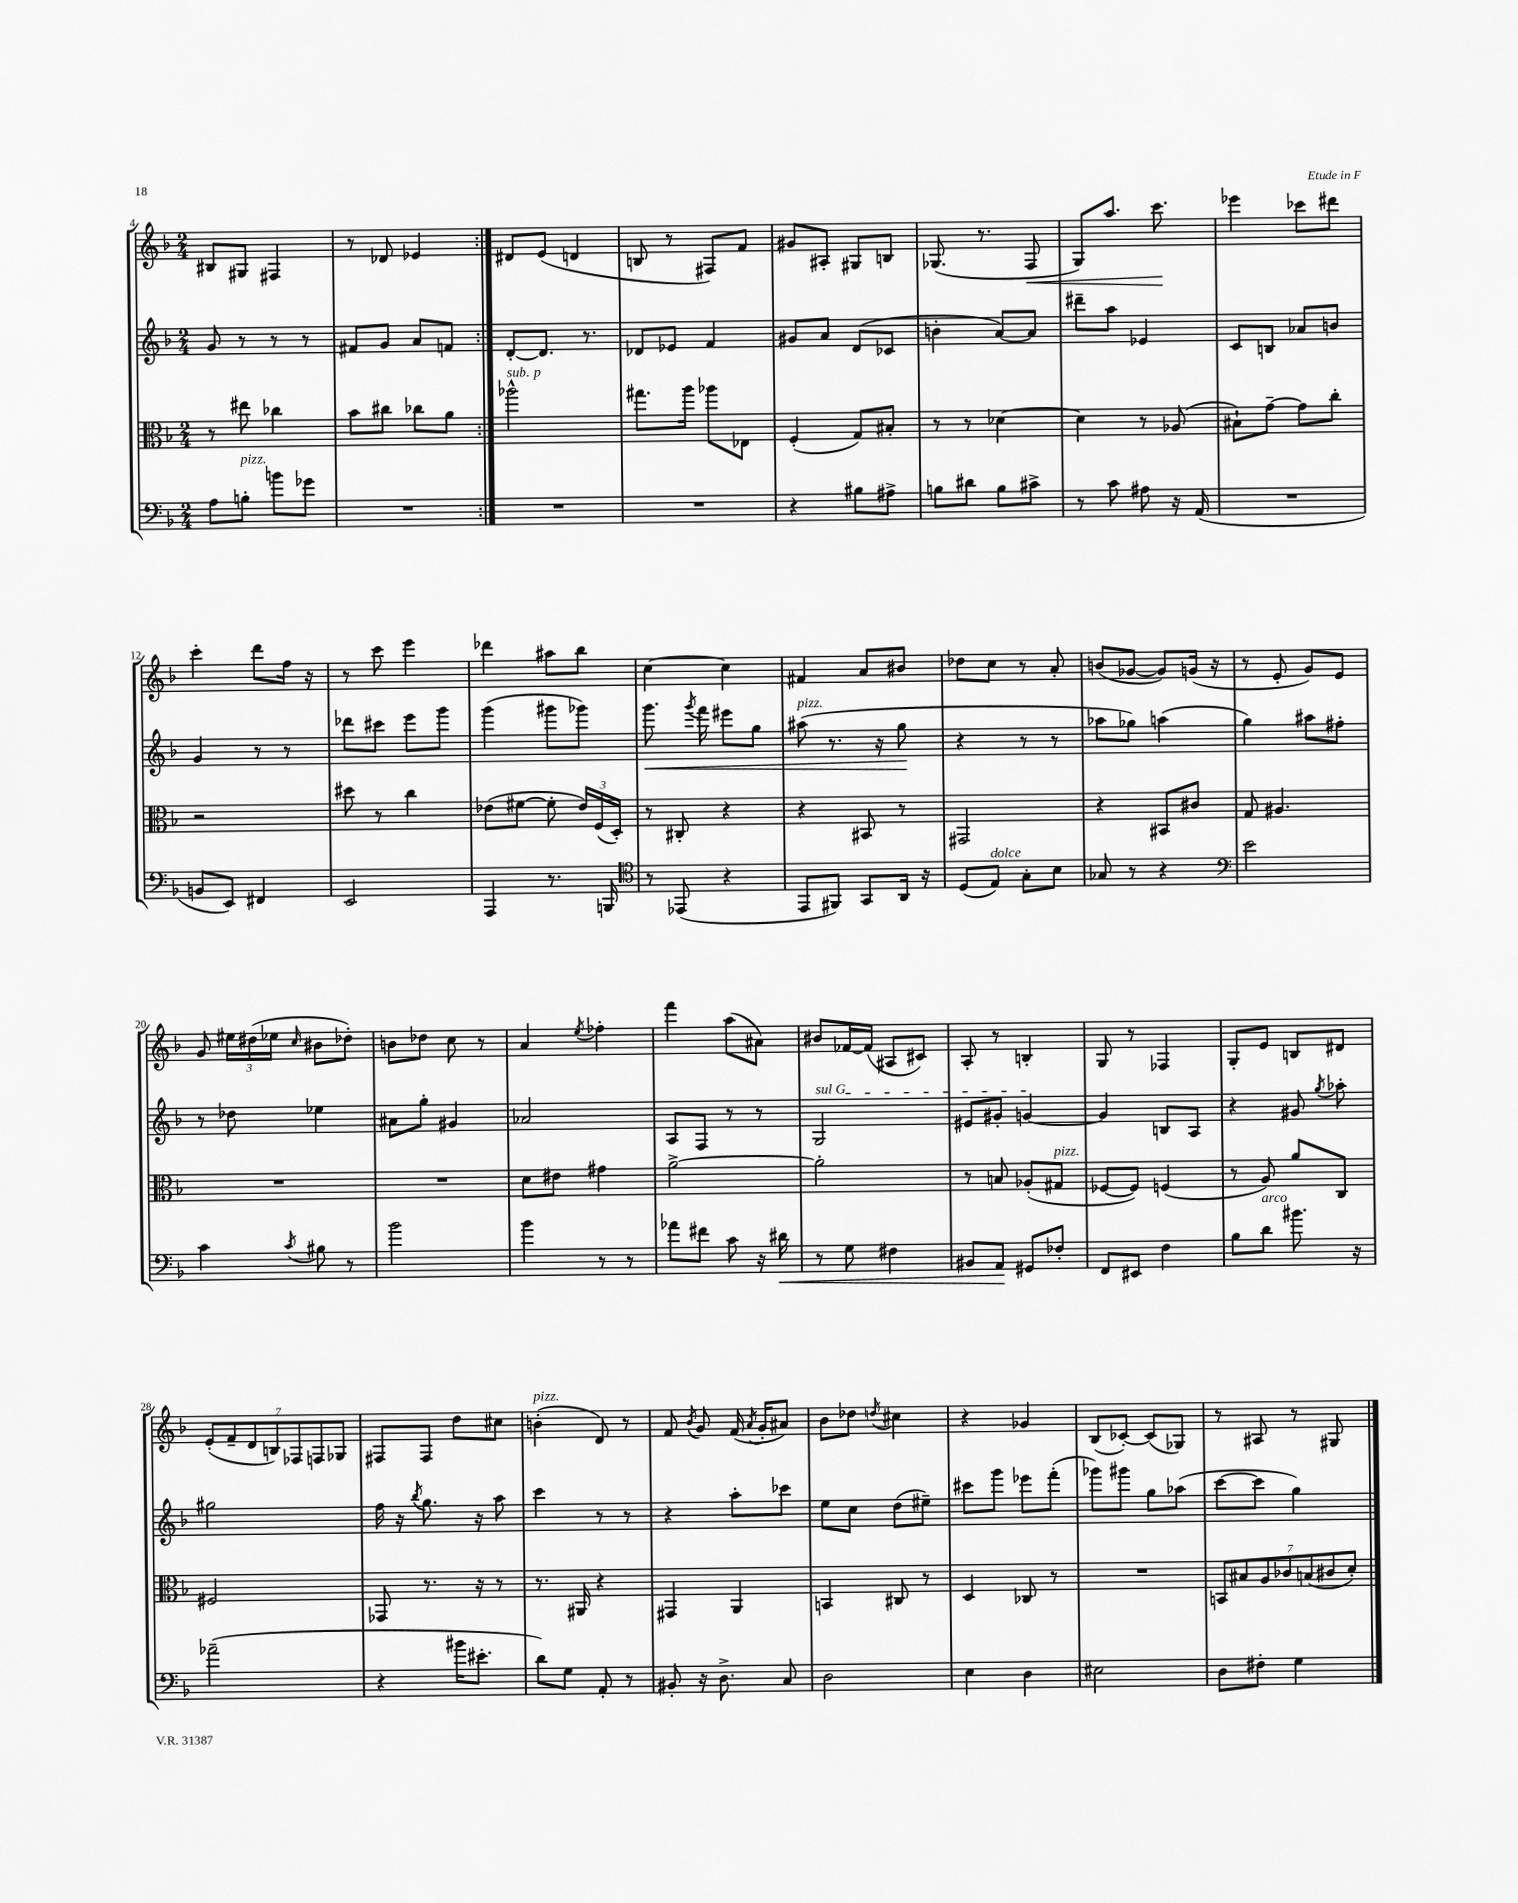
<<
\new StaffGroup <<
\new Staff = "s0" {
    \clef treble \key f \major \numericTimeSignature \time 2/4
    \autoBeamOff \repeat volta 2 { bis8[ gis8] fis4 |
    r8 des'8 ees'4 | }
    dis'8[ e'8]( d'4 |
    b8 r8 fis8[) f'8] |
    gis'8[ ais8]-. gis8[ b8] |
    ges8.( r8. f8\< |
    g8[) a''8.] c'''8.\! |
    ees'''4 ces'''8[ dis'''8] |
    c'''4-. d'''8[ f''16] r16 |
    r8 c'''8 e'''4 |
    des'''4 ais''8[ bes''8] |
    c''4~ c''4 |
    fis'4 a'8[ bis'8] |
    des''8[ c''8] r8 a'8-. |
    b'8[( ges'8]~ ges'8[) g'16]( r16 |
    r8 e'8-. g'8[) e'8] |
    g'8 \tuplet 3/2 { eis''16[ dis''16( ees''16] } \grace { c''16 } bis'8[ des''8]-.) |
    b'8[ des''8] c''8 r8 |
    a'4 \acciaccatura { e''8 } fes''4-. |
    f'''4 a''8[( ais'8]) |
    bis'8[ fes'16~ fes'16]( ais8[ cis'8]) |
    a8-. r8 b4-. |
    g8 r8 fes4 |
    g8[-. e'8] b8[ dis'8] |
    \tuplet 7/4 { e'8[-.( f'8-- d'8 b8) fes8 f8 ges8] } |
    fis8[ fis8] d''8[ cis''8] |
    b'4-.^\markup { \italic "pizz." }( d'8) r8 |
    f'8 \acciaccatura { bes'8 } g'8 f'16( \acciaccatura { a'8 } g'16[-. ais'8]) |
    bes'8[ des''8] \acciaccatura { d''8 } cis''4 |
    r4 ges'4 |
    bes8[( ces'8]~-.) ces'8[( ges8]) |
    r8 ais8 r8 gis8 \bar "|." |
}
\new Staff = "s1" {
    \clef treble \key f \major \numericTimeSignature \time 2/4
    \autoBeamOff \repeat volta 2 { g'8 r8 r8 r8 |
    fis'8[ g'8] a'8[ f'8] | }
    d'8[~-. d'8.] r8. |
    des'8[ ees'8] f'4 |
    gis'8[ a'8] d'8[( ces'8] |
    b'4-. a'8[~) a'8] |
    dis'''8[-- a''8] ees'4 |
    c'8[ b8] aes'8[ b'8] |
    g'4 r8 r8 |
    des'''8[ cis'''8] e'''8[ g'''8] |
    g'''4( gis'''8[ ges'''8]) |
    g'''8.\< \acciaccatura { g'''8 } f'''16 eis'''8[ g''8] |
    ais''8^\markup { \italic "pizz." }( r8. r16 g''8\! |
    r4 r8 r8 |
    aes''8[ ges''8]) a''4( |
    g''4) ais''8[ fis''8]-. |
    r8 des''8 ees''4 |
    ais'8[ g''8]-. gis'4 |
    aes'2 |
    a8[ f8] r8 r8 |
    \once \override TextSpanner.bound-details.left.text = \markup { \italic "sul G" } g2\startTextSpan |
    eis'8[ gis'8]-. g'4~\stopTextSpan |
    g'4 b8[ a8] |
    r4 gis'8 \acciaccatura { g''8 } aes''8-. |
    gis''2 |
    f''16 r16 \acciaccatura { bes''8 } g''8. r16 a''8 |
    c'''4 r8 r8 |
    r4 a''8[-. ces'''8] |
    e''8[ c''8] d''8[( eis''8]--) |
    cis'''8[ g'''8] ees'''8[ f'''8]-.( |
    ges'''8[) gis'''8] g''8[ aes''8]( |
    c'''8[~ c'''8] g''4) \bar "|." |
}
\new Staff = "s2" {
    \clef alto \key f \major \numericTimeSignature \time 2/4
    \autoBeamOff \repeat volta 2 { r8 eis''8 ces''4 |
    bes'8[ cis''8] ces''8[ a'8] | }
    aes''2-^^\markup { \italic "sub. p" } |
    gis''8.[ a''16] aes''8[ ees8] |
    f4-.( g8[) bis8]-. |
    r8 r8 des'4~ |
    des'4 r8 aes8( |
    bis8[-!) g'8]~-- g'8[ c''8]-. |
    r2 |
    dis''8 r8 c''4 |
    ees'8[( fis'8]~ fis'8-. \tuplet 3/2 { ees'16[) f16( d16]-.) } |
    r8 cis8-. r4 |
    r4 bis,8 r8 |
    gis,2 |
    r4 bis,8[ cis'8] |
    g8 ais4. |
    R2 |
    R2 |
    d'8[ eis'8] gis'4 |
    a'2~-> |
    a'2-. |
    r8 b8 aes8[-.( gis8]^\markup { \italic "pizz." } |
    fes8[~ fes8]) f4( |
    r8 a8) a'8[ c8] |
    fis2 |
    ges,8 r8. r16 r8 |
    r8. ais,16 r4 |
    gis,4 a,4 |
    b,4 cis8 r8 |
    d4 ces8 r8 |
    R2 |
    \tuplet 7/4 { b,8[ bis8 a8 ces'8 b8( cis'8 d'8]-.) } \bar "|." |
}
\new Staff = "s3" {
    \clef bass \key f \major \numericTimeSignature \time 2/4
    \autoBeamOff \repeat volta 2 { a8[ b8]-.^\markup { \italic "pizz." } b'8[ ges'8] |
    R2 | }
    R2 |
    R2 |
    r4 bis8[ ais8]-> |
    b8[ dis'8] b8[ cis'8]-> |
    r8 c'8 ais8 r16 a,16( |
    R2 |
    b,8[ e,8]) fis,4 |
    e,2 |
    a,,4 r8. b,,16 |
    \clef tenor r8 ees,8( r4 |
    e,8[ fis,8]) g,8[ a,16] r16 |
    d8[( e8]^\markup { \italic "dolce" }) g8[-. bes8] |
    ges8 r8 r4 |
    \clef bass e'2 |
    c'4 \acciaccatura { c'8 } bis8 r8 |
    bes'2 |
    bes'4 r8 r8 |
    aes'8[ fis'8] c'8 r16 dis'16\< |
    r8 g8 fis4 |
    bis,8[ a,8]\! gis,8[ fes8]-. |
    f,8[ eis,8] f4 |
    bes8[ d'8]^\markup { \italic "arco" } bis'8. r16 |
    aes'2--( |
    r4 bis'16[ eis'8.]-. |
    d'8[) g8] a,8-. r8 |
    bis,8-. r16 d8.-> c8 |
    d2 |
    e4 d4 |
    eis2 |
    d8[ fis8]-. g4 \bar "|." |
}
>>
>>
\layout { \context { \Score currentBarNumber = #4 } }
